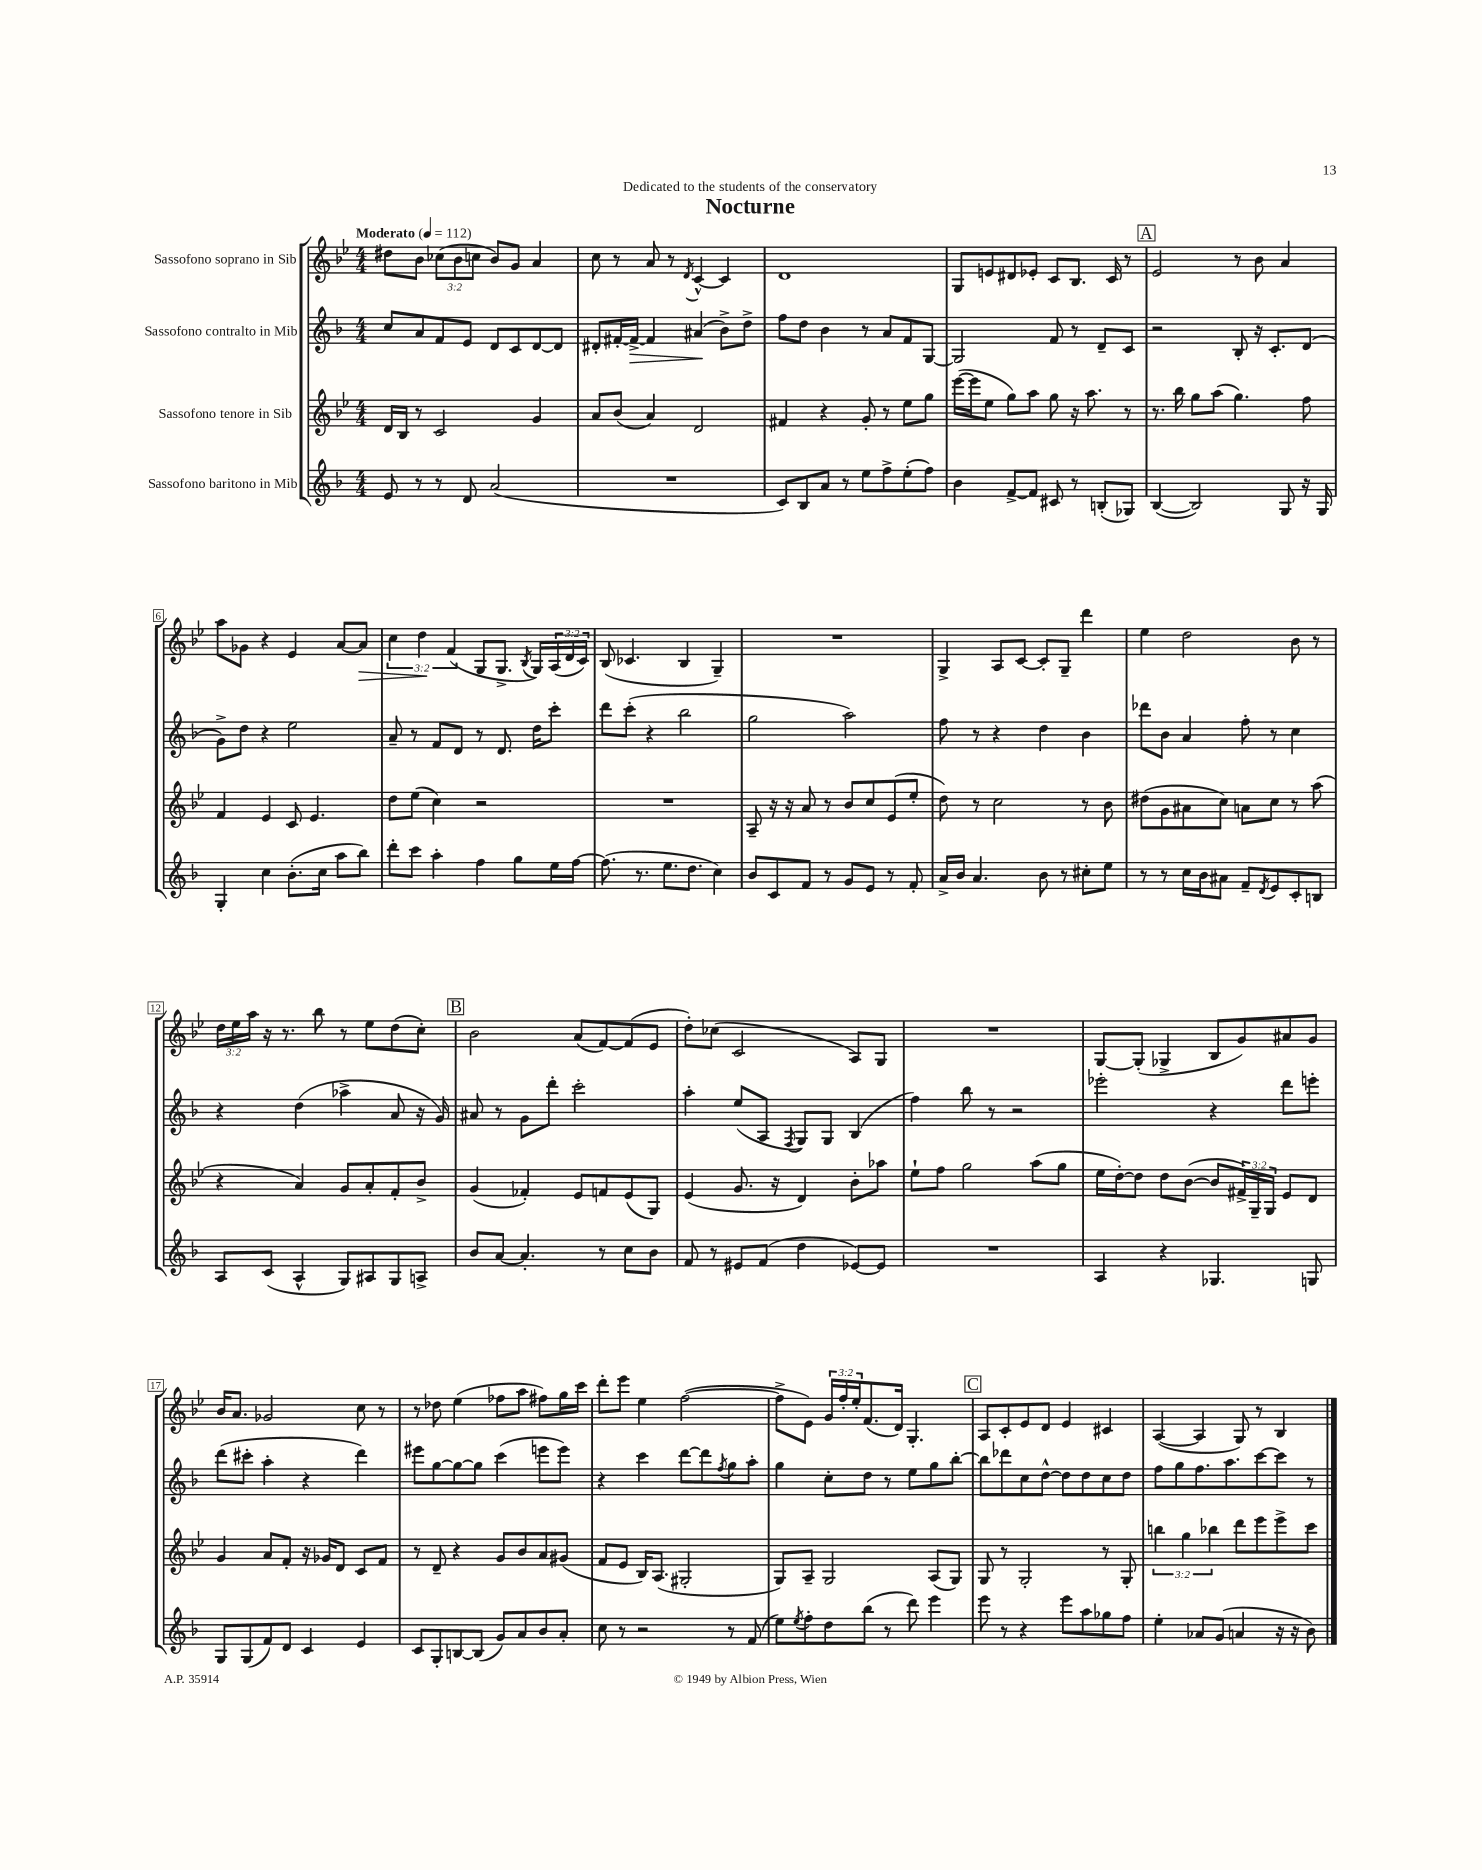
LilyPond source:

\header { title = "Nocturne" dedication = "Dedicated to the students of the conservatory" }
<<
\new StaffGroup <<
\new Staff = "s0" \with { instrumentName = "Sassofono soprano in Sib" } {
    \clef treble \key bes \major \numericTimeSignature \time 4/4 \override Staff.TupletNumber.text = #tuplet-number::calc-fraction-text \tempo "Moderato" 4 = 112
    dis''8 bes'8 \tuplet 3/2 { ces''8( bes'8 c''8 } bes'8) g'8 a'4 |
    c''8 r8 a'8 r8 \acciaccatura { d'8 } c'4~-^ c'4 |
    d'1 |
    g8 e'8 dis'8 ees'8-. c'8 bes8. c'16 r8 |
    \mark \markup { \box "A" } ees'2 r8 bes'8 a'4 |
    a''8 ges'8 r4 ees'4 a'8~ a'8\> |
    \tuplet 3/2 { c''4 d''4\! f'4( } g8 g8.-> \acciaccatura { bes8 } g16) \tuplet 3/2 { a16( d'16 c'16) } |
    bes8( ces'4. bes4 g4--) |
    R1 |
    g4-> a8 c'8~ c'8-. g8-- d'''4 |
    ees''4 d''2 bes'8 r8 |
    \tuplet 3/2 { d''16 ees''16 a''16 } r16 r8. bes''8 r8 ees''8 d''8( c''8-.) |
    \mark \markup { \box "B" } bes'2 a'8( f'8~) f'8( ees'8 |
    d''8-.) ces''8( c'2 a8) g8 |
    R1 |
    g8~ g8-.( ges4-> bes8 g'8) ais'8 g'8 |
    bes'16 a'8. ges'2 c''8 r8 |
    r8 des''8 ees''4( fes''8 a''8 fis''8) g''16 c'''16 |
    d'''8-. ees'''8 ees''4 f''2~( |
    f''8-> ees'8) \tuplet 3/2 { g'16 f''16-. ees''16-. } f'8.( d'16) g4.-. |
    \mark \markup { \box "C" } a8 c'8-. ees'8 d'8 ees'4 cis'4 |
    a4~( a4 g8) r8 bes4 \bar "|." |
}
\new Staff = "s1" \with { instrumentName = "Sassofono contralto in Mib" } {
    \clef treble \key f \major \numericTimeSignature \time 4/4
    c''8 a'8 f'8 e'8 d'8 c'8 d'8~ d'8 |
    dis'8-. fis'16~-. fis'16~->\> fis'4 ais'4\!( bes'8->) d''8-> |
    f''8 d''8 bes'4 r8 a'8 f'8 g8~ |
    g2 f'8 r8 d'8-- c'8 |
    \mark \markup { \box "A" } r2 bes8-. r16 c'8.-. d'8( |
    g'8->) d''8 r4 e''2 |
    a'8-- r8 f'8 d'8 r8 d'8. d''16 c'''8-. |
    d'''8 c'''8-.( r4 bes''2 |
    g''2 a''2) |
    f''8 r8 r4 d''4 bes'4 |
    des'''8 bes'8 a'4 f''8-. r8 c''4 |
    r4 d''4( aes''4-> a'8 r16 g'16) |
    \mark \markup { \box "B" } ais'8 r8 g'8 d'''8-. c'''2-. |
    a''4-. e''8( a8 \acciaccatura { f8 } g8) g8 bes4( |
    f''4) bes''8 r8 r2 |
    ees'''2-. r4 d'''8 e'''8-. |
    d'''8( cis'''8-. a''4-. r4 d'''4) |
    eis'''8 g''8~ g''8~ g''8 c'''4( e'''8 e'''8) |
    r4 c'''4 d'''8~ d'''8 \acciaccatura { f''8 } g''8 a''8-. |
    g''4 c''8-. d''8 r8 e''8 g''8 bes''8~-. |
    \mark \markup { \box "C" } bes''8 des'''8 c''8 d''8~-^ d''8 d''8 c''8 d''8 |
    f''8 g''8 f''8. a''8. c'''8~ c'''8 r8 \bar "|." |
}
\new Staff = "s2" \with { instrumentName = "Sassofono tenore in Sib" } {
    \clef treble \key bes \major \numericTimeSignature \time 4/4 \override Staff.TupletNumber.text = #tuplet-number::calc-fraction-text
    d'16 bes16 r8 c'2 g'4 |
    a'8 bes'8( a'4) d'2 |
    fis'4 r4 g'8-. r8 ees''8 g''8 |
    ees'''16~( ees'''16 ees''8 g''8) a''8 g''8 r16 a''8. r8 |
    \mark \markup { \box "A" } r8. bes''16 g''8 a''8( g''4.) f''8 |
    f'4 ees'4 c'8 ees'4. |
    d''8 ees''8( c''4) r2 |
    R1 |
    a8-- r16 r16 a'8 r8 bes'8 c''8 ees'8( ees''8-. |
    d''8) r8 c''2 r8 bes'8 |
    dis''8( g'8 ais'8 c''8) a'8 c''8 r8 a''8( |
    r4 a'4) g'8 a'8-. f'8-. bes'8-> |
    \mark \markup { \box "B" } g'4( fes'4-.) ees'8 f'8 ees'8( g8) |
    ees'4( g'8. r16 d'4) bes'8-. aes''8 |
    ees''8-! f''8 g''2 a''8( g''8 |
    ees''16 d''16~-.) d''8 d''8 bes'8~( bes'8 \tuplet 3/2 { fis'16->) g16-- g16 } ees'8 d'8 |
    g'4 a'8 f'8-. r16 ges'16 d'8 c'8 f'8 |
    r8 d'8-- r4 g'8 bes'8 a'8 gis'8( |
    f'8 ees'8 bes16) a8.( gis2-. |
    g8) a8-- g2 a8( g8) |
    \mark \markup { \box "C" } g8 r8 g2-. r8 g8-. |
    \tuplet 3/2 { b''4 g''4 bes''4 } d'''8 ees'''8 ees'''8-> c'''8 \bar "|." |
}
\new Staff = "s3" \with { instrumentName = "Sassofono baritono in Mib" } {
    \clef treble \key f \major \numericTimeSignature \time 4/4
    e'8 r8 r8 d'8 a'2( |
    R1 |
    c'8) bes8 a'8 r8 e''8 f''8-> e''8-.( f''8) |
    bes'4 f'8~-> f'8 cis'8 r8 b8-.( ges8) |
    \mark \markup { \box "A" } bes4~( bes2) g8 r16 g16 |
    g4-. c''4 bes'8.-.( c''16 a''8 bes''8) |
    d'''8-. c'''8 a''4-. f''4 g''8 e''16 f''16~ |
    f''8.( r8. e''8. d''8. c''4) |
    bes'8 c'8 f'8 r8 g'8 e'8 r8 f'8-. |
    a'16-> bes'16 a'4. bes'8 r8 cis''8-. e''8 |
    r8 r8 c''16 bes'16 ais'8 f'8-- \acciaccatura { d'8 } e'8 c'8-. b8 |
    a8 c'8( a4-^ g8) ais8 g8 a8-> |
    \mark \markup { \box "B" } bes'8 a'8~ a'4.-. r8 c''8 bes'8 |
    f'8 r8 eis'8 f'8( d''4 ees'8~) ees'8 |
    R1 |
    a4 r4 ges4. g8 |
    g8 g8( f'8) d'8 c'4 e'4 |
    c'8 g8-. b8~ b8( g'8) a'8 bes'8 a'8-. |
    c''8 r8 r2 r8 f'8( |
    e''8) \acciaccatura { e''8 } f''8-. d''8 bes''8( r8 d'''8) e'''4 |
    \mark \markup { \box "C" } e'''8 r8 r4 e'''8 a''8 ges''8 f''8 |
    e''4-. aes'8 g'8( a'4 r16 r16 bes'8) \bar "|." |
}
>>
>>
\layout { \context { \Score \override BarNumber.stencil = #(make-stencil-boxer 0.1 0.3 ly:text-interface::print) } }
